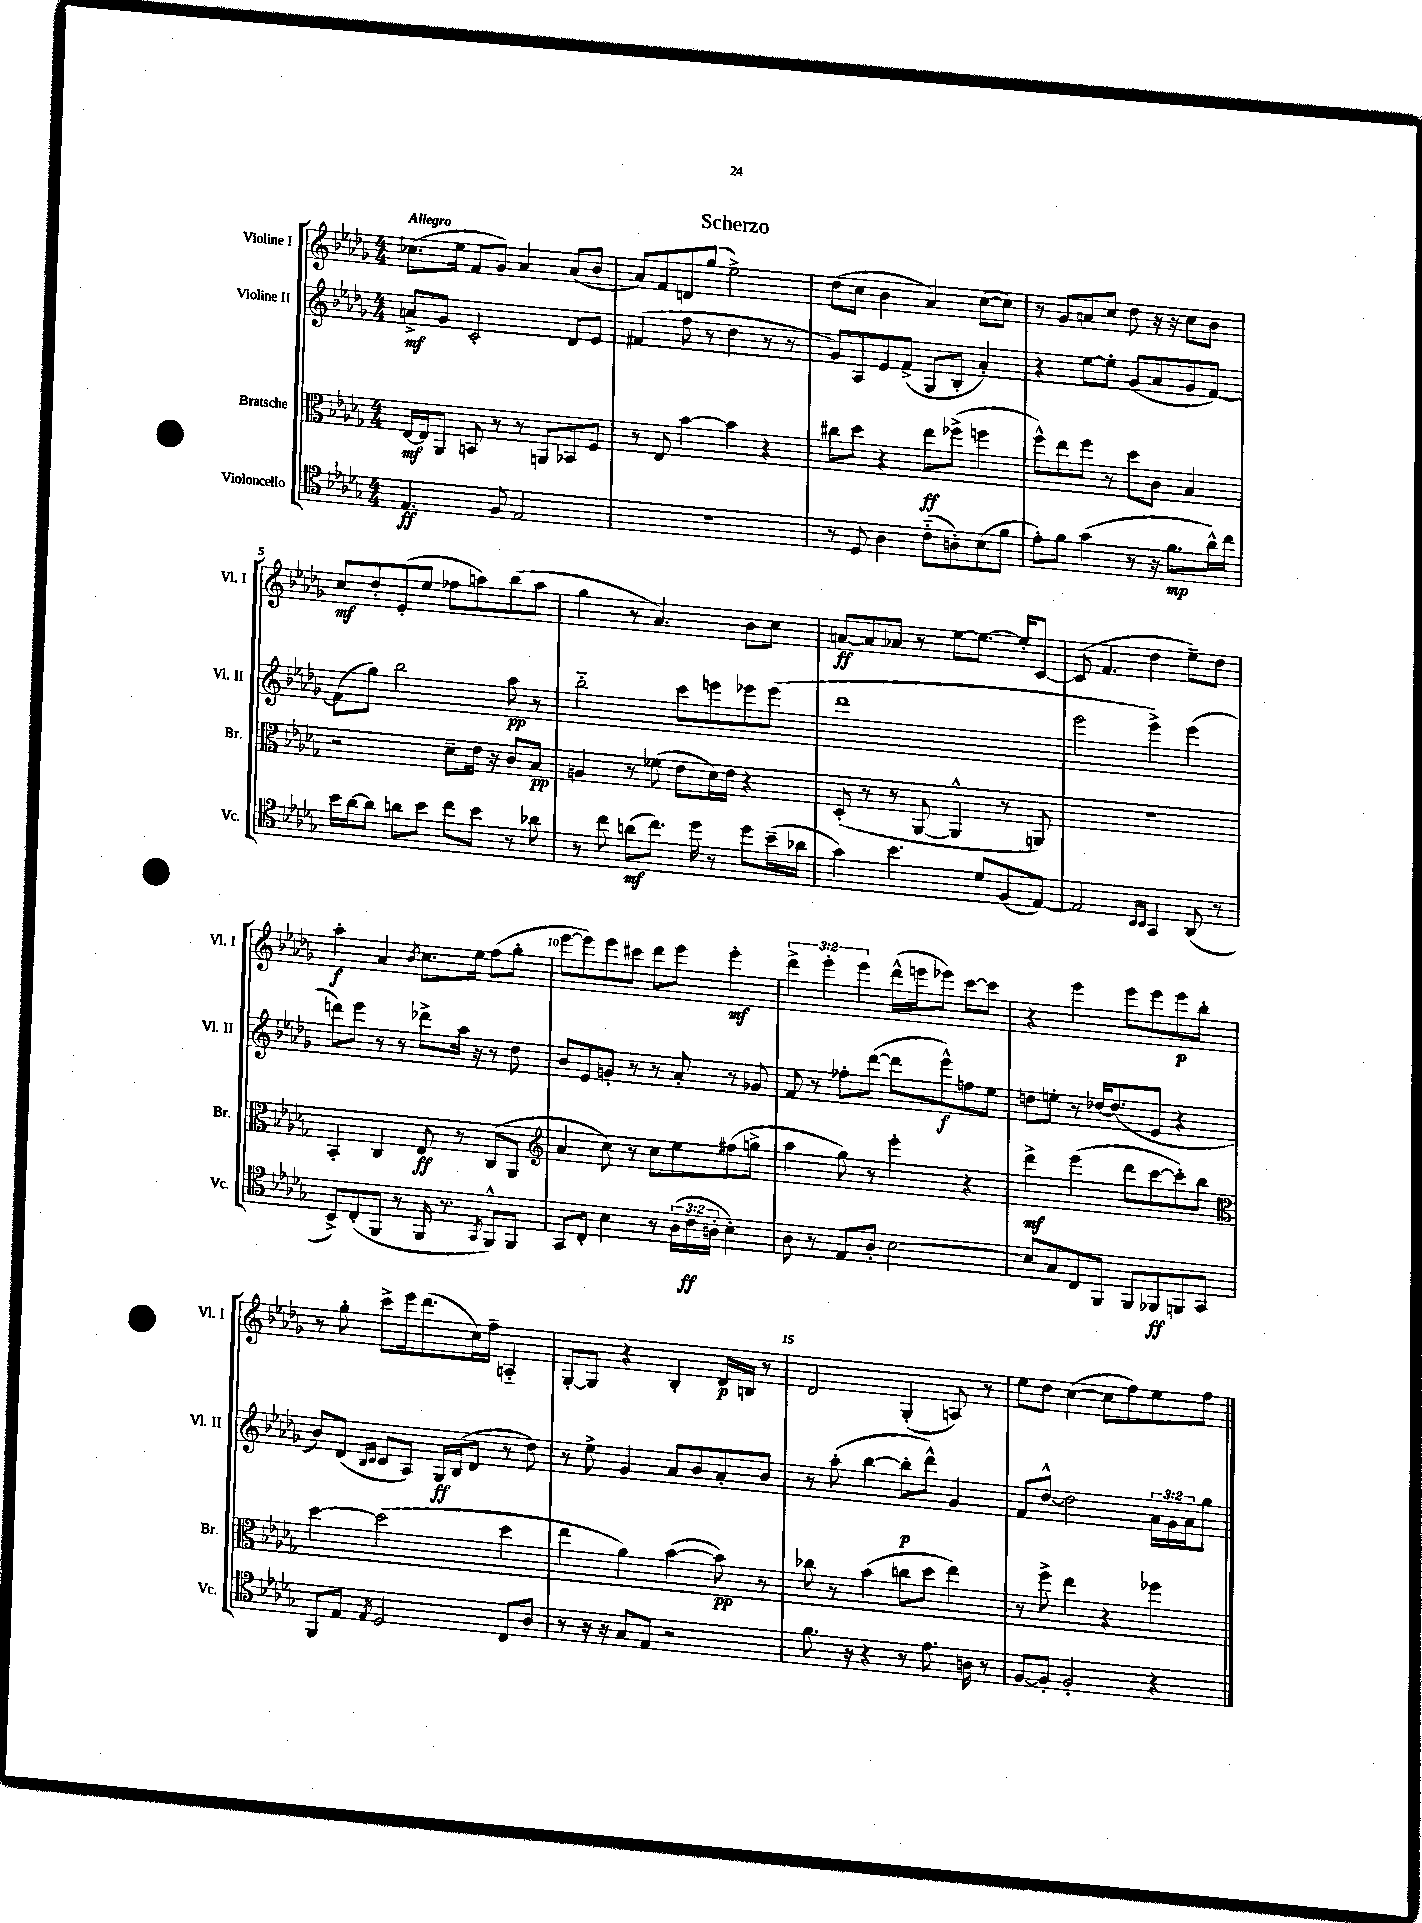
\header { title = "Scherzo" }
<<
\new StaffGroup <<
\new Staff = "s0" \with { instrumentName = "Violine I" shortInstrumentName = "Vl. I" } {
    \clef treble \key des \major \numericTimeSignature \time 4/4 \override Staff.TupletNumber.text = #tuplet-number::calc-fraction-text \tempo "Allegro"
    ces''8.( ees''16 f'8 ges'8) aes'4 aes'8( bes'8 |
    aes'8) f'8 d'8 ges''8( ees''2->) |
    des''8( c''8 bes'4 aes'4) c''8~( c''8) |
    r8 ges'8 a'8 c''8 des''8 r16 r16 c''8 bes'8 |
    c''8\mf des''8-. ees'8-.( ees''8 fes''8 a''8) bes''8( a''8 |
    ges''4 r8 aes'4.) bes'8 c''8 |
    a'8~\ff a'8 aes'8 r8 ees''8~ ees''8.~ ees''16-. c'8~ |
    c'8( f'4. des''4 ees''8--) des''8 |
    aes''4-.\f aes'4 \acciaccatura { bes'8 } c''8. ees''16 f''8( ges''8-. |
    ees'''8~ ees'''8) ees'''8 cis'''8 des'''8 ees'''8 ees'''4-.\mf |
    \tuplet 3/2 { des'''4-> ees'''4-. ees'''4 } des'''16-^( e'''16 ees'''8) c'''8~ c'''8 |
    r4 ees'''4 ees'''8 ees'''8 ees'''8\p bes''8-. |
    r8 ges''8-. c'''8-> ees'''16 des'''8.( c''16) f''16-- a4-_ |
    ges8~-. ges8 r4 bes4-. des'16\p b16 r8 |
    des'2 ges4-.( a8) r8 |
    ees''8 des''8 c''4~( c''8 f''8) ees''8 f''8 \bar "|." |
}
\new Staff = "s1" \with { instrumentName = "Violine II" shortInstrumentName = "Vl. II" } {
    \clef treble \key des \major \numericTimeSignature \time 4/4 \override Staff.TupletNumber.text = #tuplet-number::calc-fraction-text
    a'8->\mf ges'8 c'2-. des'8 ees'8 |
    fis'4( f''8 r8 des''4 r8 r8 |
    ges'8) aes8 ees'8 f'8->( ges8 bes8-. aes'4-.) |
    r4 ees''8~ ees''8-. ges'8( aes'8 ges'8 f'8~) |
    f'8( ges''8) bes''2 aes''8\pp r8 |
    bes''2-_ c'''8 e'''8 ees'''8 ees'''8( |
    des'''1 |
    ees'''2 ees'''4->) ees'''4( |
    d'''8) ees'''8 r8 r8 des'''8-> aes''16 r16 r8 des''8 |
    bes'8 ees'8 g'8-. r8 r8 aes'8-. r8 ges'8 |
    f'8 r8 fes''8-. des'''8~( des'''8 ees'''8-^\f) f''8 ees''8 |
    d''8 e''8-. r8 des''16~ des''8.( ees'8 r4 |
    bes'8) des'8( \grace { bes16 c'16 } c'8 aes8) ges16\ff bes16( des'8 r8 des''8) |
    r8 ees''8-> ges'4 aes'8 bes'8 aes'8-. bes'8 |
    r8 aes''8-.( bes''4~ bes''8-.\p des'''8-^) ges'4 |
    f'8 des''8~-^ des''2 \tuplet 3/2 { aes'16 ges'16 aes'16 } ges''8 \bar "|." |
}
\new Staff = "s2" \with { instrumentName = "Bratsche" shortInstrumentName = "Br." } {
    \clef alto \key des \major \numericTimeSignature \time 4/4
    ees16~\mf ees16 aes,8 b,8 r8 r8 a,8 bes,8 f8 |
    r8 ees8 bes'4~ bes'4 r4 |
    cis''8 des''8 r4 ees''8\ff fes''8->( f''4 |
    f''8-^) ees''8 f''8 r8 des''8 c'8 bes4 |
    r2 des'8-- ees'16 r16 c'8 bes8\pp |
    a4 r8 fes'8( ees'8 des'16) ees'16 r4 |
    des8-.( r8 r8 aes,8~ aes,4-^ r8 a,8) |
    R1 |
    bes,4-. c4 ees8\ff r8 c8( aes,8 |
    \clef treble aes'4 c''8) r8 c''8 ees''8 fis''8( g''8-> |
    aes''4 ges''8) r8 ees'''4-. r4 |
    des'''4->\mf ees'''4( des'''8 c'''8~ c'''8-.) bes''8 |
    \clef alto des''4~ des''2( des''4 |
    ees''4 aes'4) bes'4~( bes'8\pp) r8 |
    ces''8 r8 bes'4( c''8 des''8 ees''4) |
    r8 f''8-> ees''4 r4 fes''4 \bar "|." |
}
\new Staff = "s3" \with { instrumentName = "Violoncello" shortInstrumentName = "Vc." } {
    \clef tenor \key des \major \numericTimeSignature \time 4/4 \override Staff.TupletNumber.text = #tuplet-number::calc-fraction-text
    ees4.\ff f8 ees2 |
    R1 |
    r8 des8 aes4 c'8-_( a8-.) bes8( f'8 |
    ees'8-.) f'8 ges'4( r8 r16 f'8.\mp aes'16-^) c''16 |
    bes'16 aes'16~ aes'8 a'8 bes'8 c''8 bes'8 r8 aes'8 |
    r8 c''8 a'8\mf( c''8.) des''16 r8 des''8 bes'16--( aes'16 |
    ges'4) bes'4. des'8 f8( ees8~) |
    ees2 \grace { bes,16 bes,16 } ges,4 aes,8( r8 |
    bes,8->) c8-.( f,8 r8 f,16 r8. \acciaccatura { ges,8 } f,8-^) f,8 |
    ges,8 c8-. bes4 r8 \tuplet 3/2 { aes16( c'16\ff a16-. } bes4-.) |
    aes8 r8 ees8 aes8-. bes2~ |
    bes8 ges8 c8 f,8 f,8 fes,8\ff f,8 ges,8 |
    f,8 ees8 \acciaccatura { ees8 } des2 c8 aes8 |
    r8 r16 r16 ges8 ees8 r2 |
    f'8. r16 r4 r8 ees'8. a16 r8 |
    f8~ f8-. f2-. r4 \bar "|." |
}
>>
>>
\layout { \context { \Score \override BarNumber.break-visibility = ##(#f #t #t) barNumberVisibility = #(every-nth-bar-number-visible 5) } }
